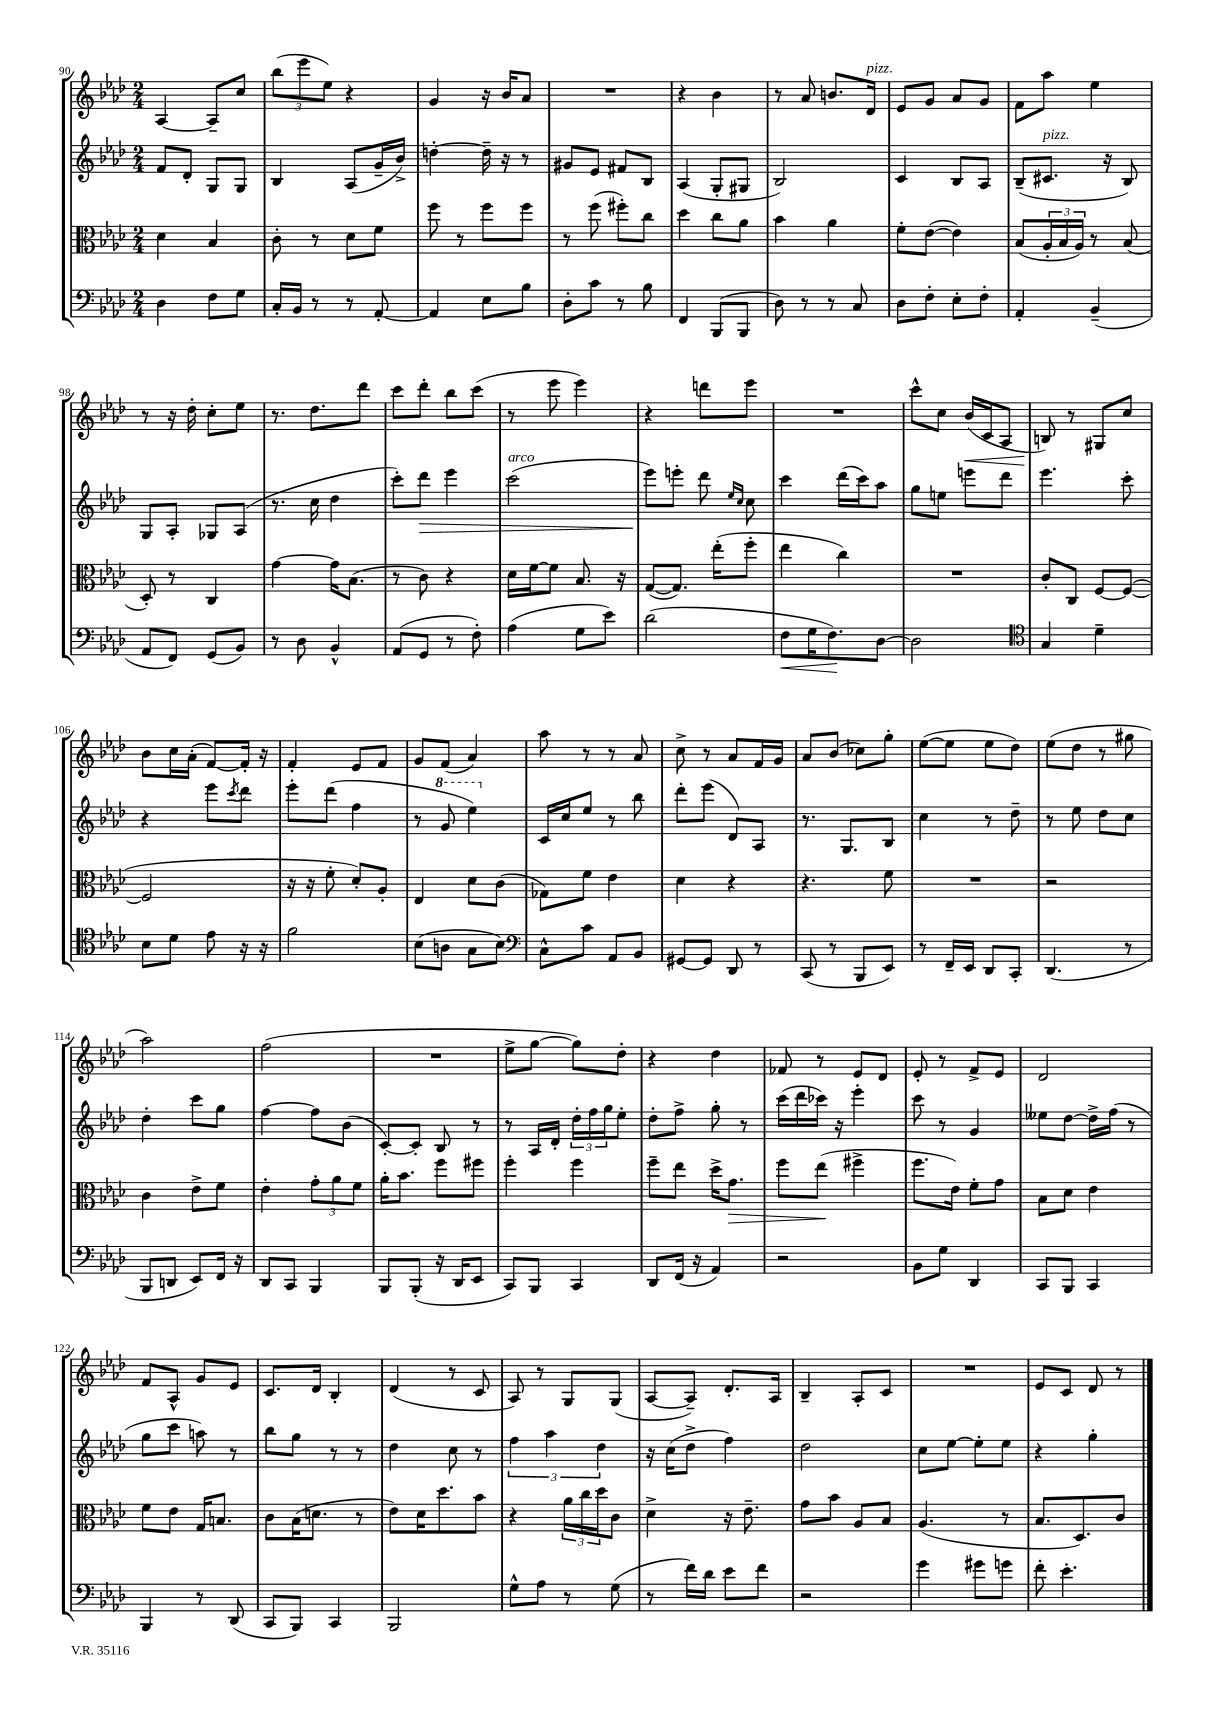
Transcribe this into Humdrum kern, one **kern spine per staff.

**kern	**dynam	**kern	**dynam	**kern	**dynam	**kern	**dynam
*part4	*part4	*part3	*part3	*part2	*part2	*part1	*part1
*staff4	*staff4	*staff3	*staff3	*staff2	*staff2	*staff1	*staff1
*clefF4	*	*clefC3	*	*clefG2	*	*clefG2	*
*k[b-e-a-d-]	*	*k[b-e-a-d-]	*	*k[b-e-a-d-]	*	*k[b-e-a-d-]	*
*M2/4	*	*M2/4	*	*M2/4	*	*M2/4	*
=90	=90	=90	=90	=90	=90	=90	=90
4D-\	.	4d-\	.	8f/L	.	[4A-/	.
.	.	.	.	8d-'/J	.	.	.
8F\L	.	4B-/	.	8G/L	.	8A-~/L]	.
8G\J	.	.	.	8G/J	.	8cc/J	.
=91	=91	=91	=91	=91	=91	=91	=91
16C'/LL	.	8c'\	.	4B-/	.	(12bb-\L	.
16BB-/JJ	.	.	.	.	.	.	.
.	.	.	.	.	.	12eee-\	.
8r	.	8r	.	.	.	.	.
.	.	.	.	.	.	12ee-\J)	.
8r	.	8d-\L	.	(8A-/L	.	4r	.
[8AA-'/	.	8f\J	.	16g~/L	.	.	.
.	.	.	.	16b-^/JJ)	.	.	.
=92	=92	=92	=92	=92	=92	=92	=92
4AA-/]	.	8ff\	.	[4ddn'\	.	4g/	.
.	.	8r	.	.	.	.	.
8E-\L	.	8ff\L	.	16dd~\]	.	16r	.
.	.	.	.	16r	.	16b-/KL	.
8B-\J	.	8ff\J	.	8r	.	8a-/J	.
=93	=93	=93	=93	=93	=93	=93	=93
8D-'\L	.	8r	.	8g#X/L	.	2r	.
8c\J	.	(8ff\	.	8e-/J	.	.	.
8r	.	8ff#X'\L)	.	8f#X/L	.	.	.
8B-\	.	8cc\J	.	8B-/J	.	.	.
=94	=94	=94	=94	=94	=94	=94	=94
4FF/	.	4dd-\	.	(4A-/	.	4r	.
(8BBB-/L	.	8cc\L	.	8G'/L	.	4b-\	.
8BBB-/J	.	8a-\J	.	8G#X/J	.	.	.
=95	=95	=95	=95	=95	=95	=95	=95
8D-\)	.	4b-\	.	2B-/)	.	8r	.
8r	.	.	.	.	.	8a-/	.
8r	.	4a-\	.	.	.	8.bn/L	.
8C/	.	.	.	.	.	.	.
!	!	!	!	!	!	!LO:TX:a:i:t=pizz.	!
.	.	.	.	.	.	16d-/Jk	.
=96	=96	=96	=96	=96	=96	=96	=96
8D-\L	.	8f'\L	.	4c/	.	8e-/L	.
8F'\J	.	([8e-\J	.	.	.	8g/J	.
8E-'\L	.	4e-\])	.	8B-/L	.	8a-/L	.
8F'\J	.	.	.	8A-/J	.	8g/J	.
=97	=97	=97	=97	=97	=97	=97	=97
4AA-'/	.	(8B-/L	.	(8B-~/L	.	8f\L	.
!	!	!	!	!LO:TX:a:i:t=pizz.	!	!	!
.	.	24A-'/L	.	8.c#X/J	.	8aa-\J	.
.	.	24B-/	.	.	.	.	.
.	.	24A-/JJ)	.	.	.	.	.
(4BB-~/	.	8r	.	.	.	4ee-\	.
.	.	.	.	16r	.	.	.
.	.	(8B-/	.	8B-/)	.	.	.
!!LO:LB:g=z
=98	=98	=98	=98	=98	=98	=98	=98
8AA-/L	.	8D-'/)	.	8G/L	.	8r	.
8FF/J)	.	8r	.	8A-'/J	.	16r	.
.	.	.	.	.	.	16dd-'\	.
(8GG/L	.	4C/	.	8G-X/L	.	8cc'\L	.
8BB-/J)	.	.	.	(8A-/J	.	8ee-\J	.
=99	=99	=99	=99	=99	=99	=99	=99
8r	.	[4g\	.	8.r	.	8.r	.
8D-\	.	.	.	.	.	.	.
.	.	.	.	16cc\	.	8.dd-\L	.
4BB-^^/	.	16g\KL]	.	4dd-\	.	.	.
.	.	(8.B-\J	.	.	.	.	.
.	.	.	.	.	.	8ddd-\J	.
=100	=100	=100	=100	=100	=100	=100	=100
(8AA-/L	.	8r	.	8ccc'\L)	.	8ccc\L	.
!	!	!	!	!	!LO:HP:b	!	!
8GG/J	.	8c\)	.	8ddd-\J	>	8ddd-'\J	.
8r	.	4r	.	4eee-\	.	8bb-\L	.
8F'\)	.	.	.	.	.	(8ccc\J	.
=101	=101	=101	=101	=101	=101	=101	=101
!	!	!	!	!LO:TX:a:i:t=arco	!	!	!
(4A-\	.	16d-\LL	.	(2ccc\	.	8r	.
.	.	[16f\J	.	.	.	.	.
.	.	8f\J]	.	.	.	8eee-\	.
8G\L	.	8.B-/	.	.	.	4eee-\)	.
8e-\J)	.	.	.	.	.	.	.
.	.	16r	.	.	.	.	.
=102	=102	=102	=102	=102	=102	=102	=102
(2d-\	.	([8G/L	.	8eee-\L)	.	4r	.
.	.	8.G/J])	.	8eeen'\J	]	.	.
.	.	.	.	8ddd-\	.	8dddn\L	.
.	.	(16ee-'\KL	.	.	.	.	.
.	.	.	.	16qqee-/LL	.	.	.
.	.	.	.	16qqcc/JJ	.	.	.
.	.	8ff'\J	.	8cc\	.	8eee-\J	.
=103	=103	=103	=103	=103	=103	=103	=103
!	!LO:HP:b	!	!	!	!	!	!
8F\L	<	4ee-\	.	4ccc\	.	2r	.
16G\K	.	.	.	.	.	.	.
8.F\)	.	.	.	.	.	.	.
.	.	4cc\)	.	(16ddd-\LL	.	.	.
.	.	.	.	16ccc\J)	.	.	.
[8D-\J	[	.	.	8aa-\J	.	.	.
=104	=104	=104	=104	=104	=104	=104	=104
2D-\]	.	2r	.	8gg\L	.	8ccc^^\L	.
.	.	.	.	8een\J	.	8cc\J	.
!	!	!	!	!	!	!	!LO:HP:b
.	.	.	.	8eeen\L	.	(16b-/LL	<
.	.	.	.	.	.	16c/J	.
.	.	.	.	8ddd-\J	.	8A-/J	.
=105	=105	=105	=105	=105	=105	=105	=105
*clefC4	*	*	*	*	*	*	*
4G/	.	8c'/L	.	4.eee-\	.	8Bn/)	.
.	.	8C/J	.	.	.	8r	[
4d-~\	.	[8F/L	.	.	.	8G#X/L	.
.	.	(8F/J_	.	8ccc'\	.	8cc/J	.
!!LO:LB:g=z
=106	=106	=106	=106	=106	=106	=106	=106
8B-\L	.	2F/]	.	4r	.	8b-\L	.
8d-\J	.	.	.	.	.	16cc\L	.
.	.	.	.	.	.	(16a-'\JJ	.
8e-\	.	.	.	8eee-\L	.	[8f/L)	.
.	.	.	.	8qccc/	.	.	.
16r	.	.	.	8ddd-\J	.	16f'/Jk]	.
16r	.	.	.	.	.	16r	.
=107	=107	=107	=107	=107	=107	=107	=107
2f\	.	16r	.	8eee-'\L	.	4f'/	.
.	.	16r	.	.	.	.	.
.	.	8f'\	.	(8ddd-\J	.	.	.
.	.	8d-'/L)	.	4ff\	.	8e-/L	.
.	.	8A-'/J	.	.	.	8f/J	.
=108	=108	=108	=108	=108	=108	=108	=108
(8B-\L	.	4E-/	.	8r	.	8g/L	.
*	*	*	*	*8va	*	*	*
8An\J	.	.	.	8gg/	.	(8f/J	.
8G\L	.	8d-\L	.	4eee-\)	.	4a-/)	.
8B-\J)	.	(8c\J	.	.	.	.	.
=109	=109	=109	=109	=109	=109	=109	=109
*clefF4	*	*	*	*	*	*	*
*	*	*	*	*X8va	*	*	*
8C^^\L	.	8G-X\L)	.	16c/LL	.	8aa-\	.
.	.	.	.	16cc/J	.	.	.
8c\J	.	8f\J	.	8ee-/J	.	8r	.
8AA-/L	.	4e-\	.	8r	.	8r	.
8BB-/J	.	.	.	8bb-\	.	8a-/	.
=110	=110	=110	=110	=110	=110	=110	=110
[8GG#X/L	.	4d-\	.	8ddd-'\L	.	8cc^\	.
8GG#/J]	.	.	.	(8eee-\J	.	8r	.
8DD-/	.	4r	.	8d-/L)	.	8a-/L	.
8r	.	.	.	8A-/J	.	16f/L	.
.	.	.	.	.	.	16g/JJ	.
=111	=111	=111	=111	=111	=111	=111	=111
(8CC/	.	4.r	.	8.r	.	8a-/L	.
8r	.	.	.	.	.	(8b-/J	.
.	.	.	.	8.G/L	.	.	.
8BBB-/L	.	.	.	.	.	8cc-X\L)	.
8EE-/J)	.	8f\	.	8B-/J	.	8gg'\J	.
=112	=112	=112	=112	=112	=112	=112	=112
8r	.	2r	.	4cc\	.	([8ee-\L	.
16FF~/LL	.	.	.	.	.	8ee-\J]	.
16EE-/JJ	.	.	.	.	.	.	.
8DD-/L	.	.	.	8r	.	8ee-\L	.
8CC'/J	.	.	.	8dd-~\	.	8dd-\J)	.
=113	=113	=113	=113	=113	=113	=113	=113
(4.DD-/	.	2r	.	8r	.	(8ee-\L	.
.	.	.	.	8ee-\	.	8dd-\J	.
.	.	.	.	8dd-\L	.	8r	.
8r	.	.	.	8cc\J	.	8gg#X\	.
!!LO:LB:g=z
=114	=114	=114	=114	=114	=114	=114	=114
8BBB-/L	.	4c\	.	4dd-'\	.	2aa-\)	.
8DDn/J	.	.	.	.	.	.	.
8EE-/L)	.	8e-^\L	.	8ccc\L	.	.	.
16FF/Jk	.	8f\J	.	8gg\J	.	.	.
16r	.	.	.	.	.	.	.
=115	=115	=115	=115	=115	=115	=115	=115
8DD-/L	.	4e-'\	.	[4ff\	.	(2ff\	.
8CC/J	.	.	.	.	.	.	.
4BBB-/	.	12g'\L	.	8ff\L]	.	.	.
.	.	12a-\	.	.	.	.	.
.	.	.	.	(8b-\J	.	.	.
.	.	12f\J	.	.	.	.	.
=116	=116	=116	=116	=116	=116	=116	=116
8BBB-/L	.	16a-'\KL	.	[8c'/L)	.	2r	.
.	.	8.b-\J	.	.	.	.	.
(8BBB-'/J	.	.	.	8c'/J]	.	.	.
16r	.	8ff\L	.	8B-/	.	.	.
16DD-/KL	.	.	.	.	.	.	.
8EE-/J	.	8ff#X\J	.	8r	.	.	.
=117	=117	=117	=117	=117	=117	=117	=117
8CC/L)	.	4ff'\	.	8r	.	8ee-^\L	.
8BBB-/J	.	.	.	16A-/LL	.	[8gg\J	.
.	.	.	.	16d-'/JJ	.	.	.
4CC/	.	4ff\	.	24dd-'\LL	.	8gg\L])	.
.	.	.	.	24ff\	.	.	.
.	.	.	.	24gg\J	.	.	.
.	.	.	.	8ee-'\J	.	8dd-'\J	.
=118	=118	=118	=118	=118	=118	=118	=118
8DD-/L	.	8ff~\L	.	8dd-'\L	.	4r	.
(16FF/Jk	.	8ee-\J	.	8ff^\J	.	.	.
16r	.	.	.	.	.	.	.
4AA-/)	.	16dd-^\KL	.	8gg'\	.	4dd-\	.
!	!	!	!LO:HP:b	!	!	!	!
.	.	8.g\J	>	.	.	.	.
.	.	.	.	8r	.	.	.
=119	=119	=119	=119	=119	=119	=119	=119
2r	.	8ff\L	.	(16ccc\LL	.	8f-X/	.
.	.	.	.	16ddd-\	.	.	.
.	.	(8ee-\J	.	16ccc-X\JJ)	.	8r	.
.	.	.	.	16r	.	.	.
.	.	4ff#X^\	]	4eee-'\	.	8e-/L	.
.	.	.	.	.	.	8d-/J	.
=120	=120	=120	=120	=120	=120	=120	=120
8BB-\L	.	8.ff\L	.	8ccc\	.	8e-'/	.
8G\J	.	.	.	8r	.	8r	.
.	.	16e-\Jk)	.	.	.	.	.
4DD-/	.	8f'\L	.	4g/	.	8f^/L	.
.	.	8g\J	.	.	.	8e-/J	.
=121	=121	=121	=121	=121	=121	=121	=121
8CC/L	.	8B-\L	.	8ee--X\L	.	2d-/	.
8BBB-/J	.	8d-\J	.	[8dd-\J	.	.	.
4CC/	.	4e-\	.	16dd-^\LL]	.	.	.
.	.	.	.	(16ff\JJ	.	.	.
.	.	.	.	8r	.	.	.
!!LO:LB:g=z
=122	=122	=122	=122	=122	=122	=122	=122
4BBB-/	.	8f\L	.	8gg\L	.	8f/L	.
.	.	8e-\J	.	8ccc\J	.	8A-^^/J	.
8r	.	16G/KL	.	8aan\)	.	8g/L	.
.	.	8.Bn/J	.	.	.	.	.
(8DD-/	.	.	.	8r	.	8e-/J	.
=123	=123	=123	=123	=123	=123	=123	=123
8CC/L	.	8c\L	.	8bb-\L	.	8.c/L	.
8BBB-/J)	.	(16B-\K	.	8gg\J	.	.	.
.	.	8.dn\J	.	.	.	16d-/Jk	.
4CC/	.	.	.	8r	.	4B-'/	.
.	.	8r	.	8r	.	.	.
=124	=124	=124	=124	=124	=124	=124	=124
2BBB-/	.	8e-\L)	.	4dd-\	.	(4d-/	.
.	.	16d-\K	.	.	.	.	.
.	.	8.dd-\	.	.	.	.	.
.	.	.	.	8cc\	.	8r	.
.	.	8b-\J	.	8r	.	8c/	.
=125	=125	=125	=125	=125	=125	=125	=125
8G^^\L	.	4r	.	6ff\	.	8A-/)	.
8A-\J	.	.	.	.	.	8r	.
.	.	.	.	6aa-\	.	.	.
8r	.	24a-\LL	.	.	.	8G/L	.
.	.	24cc\	.	.	.	.	.
.	.	24dd-\J	.	6dd-\	.	.	.
(8G\	.	8c\J	.	.	.	(8G/J	.
=126	=126	=126	=126	=126	=126	=126	=126
8r	.	4d-^\	.	16r	.	[8A-/L	.
.	.	.	.	(16cc\KL	.	.	.
16f\LL)	.	.	.	8dd-^\J	.	8A-~/J])	.
16d-\JJ	.	.	.	.	.	.	.
8e-\L	.	16r	.	4ff\)	.	8.d-'/L	.
.	.	8.e-~\	.	.	.	.	.
8f\J	.	.	.	.	.	.	.
.	.	.	.	.	.	16A-/Jk	.
=127	=127	=127	=127	=127	=127	=127	=127
2r	.	8g\L	.	2dd-\	.	4B-~/	.
.	.	8b-\J	.	.	.	.	.
.	.	8A-/L	.	.	.	8A-'/L	.
.	.	8B-/J	.	.	.	8c/J	.
=128	=128	=128	=128	=128	=128	=128	=128
4g\	.	(4.A-/	.	8cc\L	.	2r	.
.	.	.	.	[8ee-\J	.	.	.
8g#X\L	.	.	.	8ee-'\L]	.	.	.
8gn\J	.	8r	.	8ee-\J	.	.	.
=129	=129	=129	=129	=129	=129	=129	=129
8f'\	.	8.B-/L	.	4r	.	8e-/L	.
4.e-'\	.	.	.	.	.	8c/J	.
.	.	8.D-/)	.	.	.	.	.
.	.	.	.	4gg'\	.	8d-/	.
.	.	8c/J	.	.	.	8r	.
==	==	==	==	==	==	==	==
*-	*-	*-	*-	*-	*-	*-	*-
